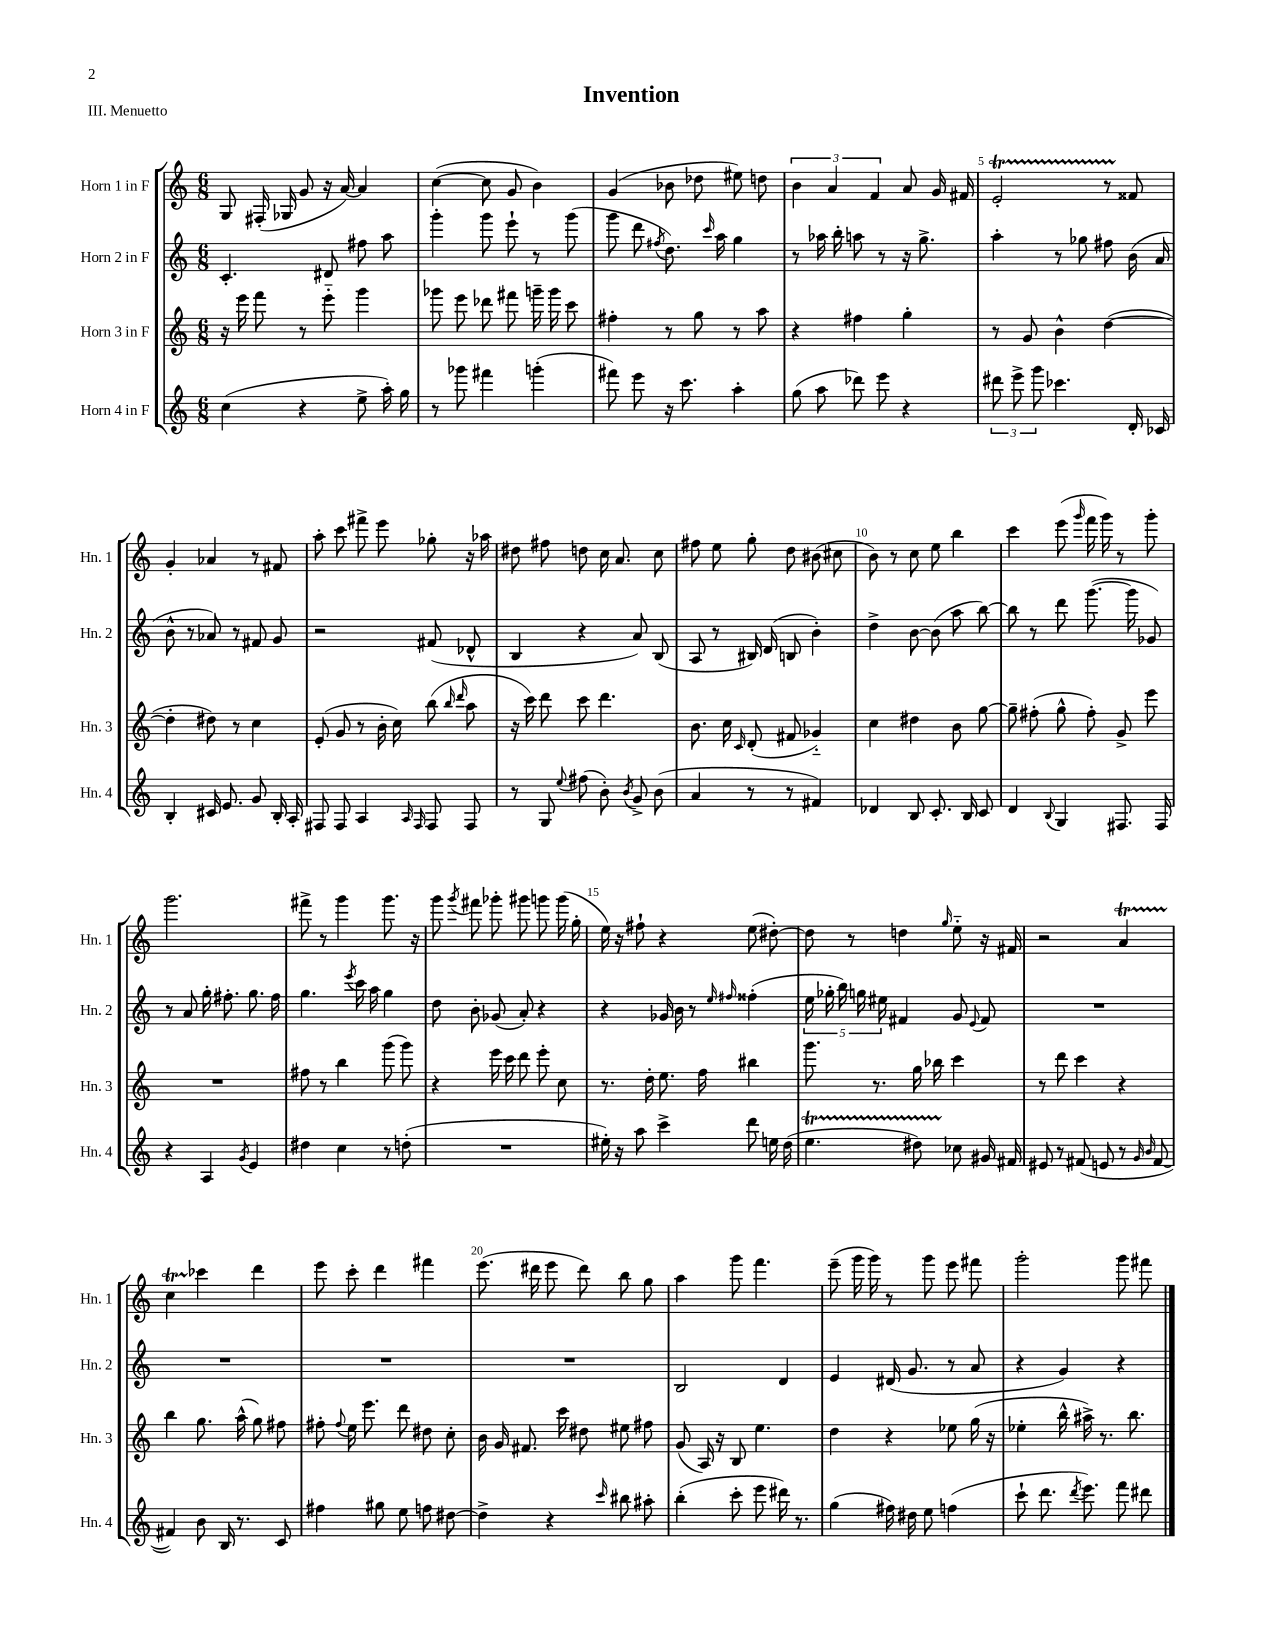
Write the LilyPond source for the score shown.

\header { title = "Invention" piece = "III. Menuetto" }
<<
\new StaffGroup <<
\new Staff = "s0" \with { instrumentName = "Horn 1 in F" shortInstrumentName = "Hn. 1" } {
    \clef treble \key c \major \numericTimeSignature \time 6/8
    \autoBeamOff g8 fis16-.( ges16 g'8 r16 a'16~) a'4 |
    c''4~( c''8 g'8 b'4) |
    g'4( bes'8 des''8 eis''8) d''8 |
    \tuplet 3/2 { b'4 a'4 f'4 } a'8 g'16 fis'16 |
    e'2-.\startTrillSpan r8 fisis'8\stopTrillSpan |
    g'4-. aes'4 r8 fis'8 |
    a''8-. c'''8 fis'''8-> e'''8 ges''8-. r16 aes''16 |
    dis''8 fis''8 d''8 c''16 a'8. c''8 |
    fis''8 e''8 g''8-. d''8 bis'8( cis''8 |
    b'8) r8 c''8 e''8 b''4 |
    c'''4 e'''8( \grace { g'''16 } f'''16 g'''16) r8 g'''8-. |
    g'''2. |
    fis'''8-> r8 g'''4 g'''8. r16 |
    g'''8 \acciaccatura { g'''8 } fis'''8 ges'''8-. gis'''8 g'''8 g'''16( g''16-. |
    e''16) r16 fis''8-! r4 e''8( dis''8~-.) |
    dis''8 r8 d''4 \grace { g''16 } e''8-_ r16 fis'16 |
    r2 a'4\startTrillSpan |
    c''4 ces'''4\stopTrillSpan d'''4 |
    e'''8 c'''8-. d'''4 fis'''4 |
    e'''8.( dis'''16 e'''8 dis'''8) b''8 g''8 |
    a''4 g'''8 f'''4. |
    e'''8--( g'''16 g'''16) r8 g'''8 e'''8 fis'''8 |
    g'''2-. g'''8 fis'''8 \bar "|." |
}
\new Staff = "s1" \with { instrumentName = "Horn 2 in F" shortInstrumentName = "Hn. 2" } {
    \clef treble \key c \major \numericTimeSignature \time 6/8
    \autoBeamOff c'4.-. dis'8 fis''8 a''8 |
    g'''4-. g'''8 e'''8-! r8 g'''8( |
    g'''8 d'''8 \acciaccatura { fis''8 } d''8.) \grace { c'''16 } a''16 g''4 |
    r8 aes''16 b''16-. a''8 r8 r16 g''8.-> |
    a''4-. r8 ges''8 fis''8 b'16( a'16 |
    b'8-^ r8 aes'8) r8 fis'8 g'8 |
    r2 fis'8( des'8-^ |
    b4 r4 a'8) b8( |
    a8 r8 bis16) d'16( b8 b'4-.) |
    d''4-> b'8~ b'8( a''8 b''8~) |
    b''8 r8 d'''8 g'''8.~( g'''16 ges'8) |
    r8 a'8 g''16-. fis''8.-. g''8. fis''16 |
    g''4. \acciaccatura { e'''8 } c'''16 a''16 g''4 |
    d''8 b'8-. ges'8( a'8-.) r4 |
    r4 ges'16 b'16 r8 \grace { e''16 fis''16 } fisis''4-.( |
    \tuplet 5/4 { e''16 ges''16-. b''16) g''16 eis''16 } fis'4 g'8 \appoggiatura { e'8 } fis'8 |
    R2. |
    R2. |
    R2. |
    R2. |
    b2 d'4 |
    e'4 dis'16( g'8. r8 a'8 |
    r4 g'4) r4 \bar "|." |
}
\new Staff = "s2" \with { instrumentName = "Horn 3 in F" shortInstrumentName = "Hn. 3" } {
    \clef treble \key c \major \numericTimeSignature \time 6/8
    \autoBeamOff r16 e'''16 f'''8 r8 e'''8-_ g'''4 |
    ges'''8 e'''8 des'''8 fis'''8 g'''16-- g'''16 c'''8 |
    fis''4-. r8 g''8 r8 a''8 |
    r4 fis''4 g''4-. |
    r8 g'8 b'4-^ d''4~( |
    d''4-. dis''8) r8 c''4 |
    e'8-.( g'8 r8 b'16-. c''16) b''8( \grace { b''16 d'''16 } a''8 |
    r16 c'''16) d'''8 c'''8 d'''4. |
    b'8. c''16 \grace { c'16 } d'8-.( fis'8 ges'4-_) |
    c''4 dis''4 b'8 g''8~ |
    g''8-- fis''8-.( g''8-^ fis''8-.) g'8-> e'''8 |
    R2. |
    fis''8 r8 b''4 g'''8( g'''8) |
    r4 e'''16 c'''16 d'''8 e'''8-. c''8 |
    r8. d''16-. e''8. f''16 bis''4 |
    g'''8. r8. g''16 bes''16 c'''4 |
    r8 d'''8 c'''4 r4 |
    b''4 g''8. a''16-^( g''8) fis''8 |
    fis''8-. \appoggiatura { fis''8 } e''16 e'''8. d'''8 dis''8 c''8-. |
    b'16 g'16 fis'8. c'''16 dis''8 eis''8 fis''8 |
    g'8( a16) r16 b8 e''4. |
    d''4 r4 ees''8 g''16( r16 |
    ees''4-. b''16-^ ais''16->) r8. b''8. \bar "|." |
}
\new Staff = "s3" \with { instrumentName = "Horn 4 in F" shortInstrumentName = "Hn. 4" } {
    \clef treble \key c \major \numericTimeSignature \time 6/8
    \autoBeamOff c''4( r4 e''8-> a''16-.) g''16 |
    r8 ges'''8 fis'''4 g'''4-.( |
    fis'''8) e'''8 r16 c'''8. a''4-. |
    g''8( a''8 des'''8) e'''8 r4 |
    \tuplet 3/2 { dis'''8 e'''8-> g'''8 } ces'''4. d'16-. ces'16 |
    b4-. cis'16 e'8. g'8 b16-. a16-. |
    fis8 fis8 a4 \grace { a16 fis16 } fis8 fis8 |
    r8 g8 \appoggiatura { e''8 } fis''8( b'8-.) \acciaccatura { b'8 } g'8-> b'8( |
    a'4 r8 r8 fis'4) |
    des'4 b8 c'8.-. b16 c'8 |
    d'4 \appoggiatura { b8 } g4 fis8. fis16 |
    r4 a4 \acciaccatura { g'8 } e'4 |
    dis''4 c''4 r8 d''8-.( |
    R2. |
    eis''16-.) r16 a''8 c'''4-> d'''8 e''16 d''16( |
    e''4.\startTrillSpan dis''8) ces''8\stopTrillSpan gis'16 fis'16 |
    eis'8 r8 fis'8( e'8 r8 \grace { g'16 b'16 } fis'8~ |
    fis'4) b'8 b16 r8. c'8 |
    fis''4 gis''8 e''8 f''8 dis''8~ |
    dis''4-> r4 \grace { c'''16 } bis''8 ais''8-. |
    b''4-.( c'''8-. e'''8 dis'''16) r8. |
    g''4( fis''16) dis''16 e''8 f''4( |
    c'''8-! d'''8. \acciaccatura { d'''8 } e'''8.) f'''8 dis'''8 \bar "|." |
}
>>
>>
\layout { \context { \Score \override BarNumber.break-visibility = ##(#f #t #t) barNumberVisibility = #(every-nth-bar-number-visible 5) } }
